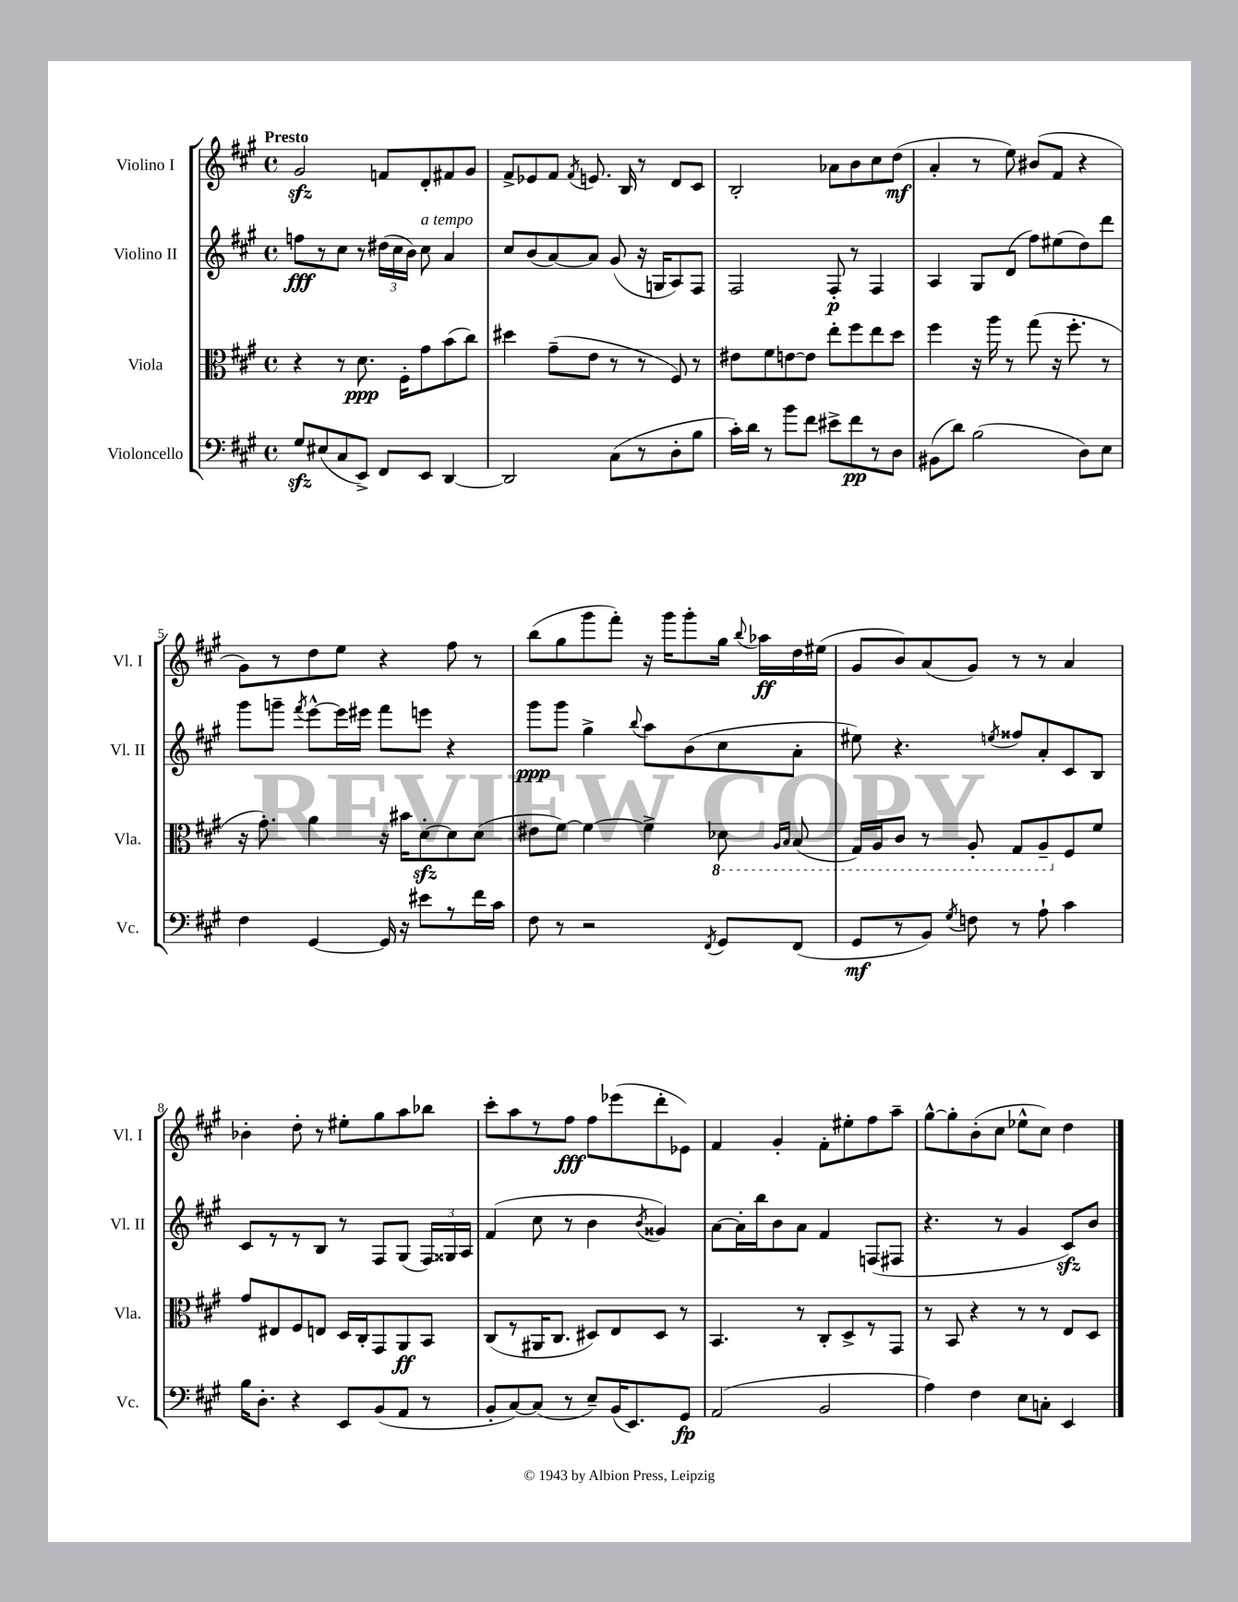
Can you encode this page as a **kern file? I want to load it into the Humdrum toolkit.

**kern	**kern	**kern	**kern
*staff4	*staff3	*staff2	*staff1
*clefF4	*clefC3	*clefG2	*clefG2
*k[f#c#g#]	*k[f#c#g#]	*k[f#c#g#]	*k[f#c#g#]
*M4/4	*M4/4	*M4/4	*M4/4
*met(c)	*met(c)	*met(c)	*met(c)
8G#/L	4r	8ff\L	2g#/
(8E#/	.	8r	.
8C#/	8r	8cc#\J	.
8EE^/J)	8.d\	8r	.
8FF#/L	.	(24dd#\LL	8f/L
.	.	24cc#\	.
.	16F#'\LK	.	.
.	.	24b\JJ)	.
8EE/J	8g#\	8cc#\	8d'/
[4DD/	(8b\	4a/	8f#/
.	8cc#\J)	.	8g#/J
=	=	=	=
2DD/]	4dd#\	8cc#/L	8f#^/L
.	.	(8b/	8e-/
.	(8g#~\L	[8a/)	8f#/J
.	.	.	8qf#/
.	8e\J	8a/]J	8.e/
(8C#\L	8r	(8g#/	.
.	.	.	16B/
8r	8r	16r	8r
.	.	16G/LK	.
8D'\	8F#/)	8A/)	8d/L
8B\J	8r	8F#/J	8c#/J
=	=	=	=
16c#'\LL)	8e#\L	2F#/	2B'/
16d\JJ	.	.	.
8r	8f#\	.	.
8b\L	[8e\	.	.
8f#\J	8e\]J	.	.
8e#^\L	8ee'\L	8F#'/	8a-\L
8f#\	8ff#\	8r	8b\
8r	8ee\	4F#/	8cc#\
8D\J	8dd\J	.	(8dd\J
=	=	=	=
(8BB#\L	4ff#\	4A/	4a'/
8d\J)	.	.	.
(2B\	16r	8G#/L	8r
.	16aa\	.	.
.	8r	(8d/J	8ee\)
.	(8gg#\	8ff#\L)	(8b#/L
.	16r	(8ee#\	8f#/J
.	8.ff#'\	.	.
8D\L)	.	8dd\)	4r
8E\J	8r	8ddd\J	.
=	=	=	=
4F#\	16r	8ggg#\L	8g#\L)
.	8.g#'\)	.	.
.	.	8ggg~\J	8r
.	.	8qfff#/	.
[4GG#/	4a\	[8eee^^\L	8dd\
.	.	16eee\]L	8ee\J
.	.	16eee#\JJ	.
16GG#/]	16r	8fff#\L	4r
16r	16b#\LK	.	.
8e#\L	[8d'\	8eee\J	.
8r	8d\]	4r	8ff#\
16f#\L	(8d\J	.	8r
16c#\JJ	.	.	.
=	=	=	=
8F#\	8e#\L	8ggg#\L	(8bb\L
8r	[8f#\J)	8ggg#\J	8gg#\
2r	4f#\_	4gg#^\	8ggg#\
.	.	.	8fff#'\J)
.	.	8qqbb/	.
.	4f#^\]	8aa\L	16r
.	.	.	16ggg#\LK
.	.	(8b\	8ggg#'\
8qFF#/	.	.	.
8GG#/L	8D-\	8cc#\	16gg#\Jk
.	.	.	8qqbb/
.	.	.	16aa-\LL
.	16qqAA/LL	.	.
.	16qqBB/JJ	.	.
(8FF#/J	(8BB/	8a'\J	16dd\
.	.	.	(16ee#\JJ
=	=	=	=
8GG#/L	16GG#/LL)	8ee#\)	8g#/L
.	16AA/J	.	.
8r	8C#/J	4.r	8b/)
8BB/J)	8r	.	(8a/
8qG#/	.	.	.
8F\	8AA'/	.	8g#/J)
.	.	8qee/	.
8r	8GG#/L	8ff##/L	8r
8A`\	8AA~/	8a'/	8r
4c#\	8F#/	8c#/	4a/
.	8f#/J	8B/J	.
=	=	=	=
16B\LK	8g#/L	8c#/L	4b-'\
8.D'\J	.	.	.
.	8E#/	8r	.
4r	8F#/	8r	8dd'\
.	8E/J	8B/J	8r
8EE/L	16D/LL	8r	8ee#'\L
.	16C#'/J	.	.
(8BB/	8GG#/	8F#/L	8gg#\
8AA/J	8AA/	(8G#/J	8aa\
8r	8BB/J	24F#/LL)	8bb-\J
.	.	24G##/	.
.	.	24A/JJ	.
=	=	=	=
8BB'/L	(8C#/L	(4f#/	8ccc#'\L
[8C#/)	8r	.	8aa\
(8C#/]J	16AA#/K	8cc#\	8r
.	8.C#/J	.	.
8r	.	8r	8ff#\J
8E~/L)	8D#/L)	4b\	8ff#\L
(16BB/K	8E/	.	(8eee-\
8.EE/)	.	.	.
.	.	8qb/	.
.	8D#/J	4g##/)	8ddd'\
8GG#/J	8r	.	8e-\J)
=	=	=	=
(2AA/	4.BB/	[8a\L	4f#/
.	.	16a'\]L	.
.	.	16bb\J	.
.	.	8b\	4g#'/
.	8r	8a\J	.
2BB/	8C#'/L	4f#/	8f#'\L
.	8D^/	.	8ee#'\
.	8r	(8F/L	8ff#\
.	8GG#/J	8F#/J	8aa~\J
=	=	=	=
4A\)	8r	4.r	[8gg#^^\L
.	8BB/	.	8gg#'\]
4F#\	4r	.	(8b'\
.	.	8r	8cc#\J
8E\L	8r	4g#/	8ee-^^\L
8C'\J	8r	.	8cc#\J)
4EE/	8E/L	8c#/L)	4dd\
.	8D/J	8b/J	.
==	==	==	==
*-	*-	*-	*-
